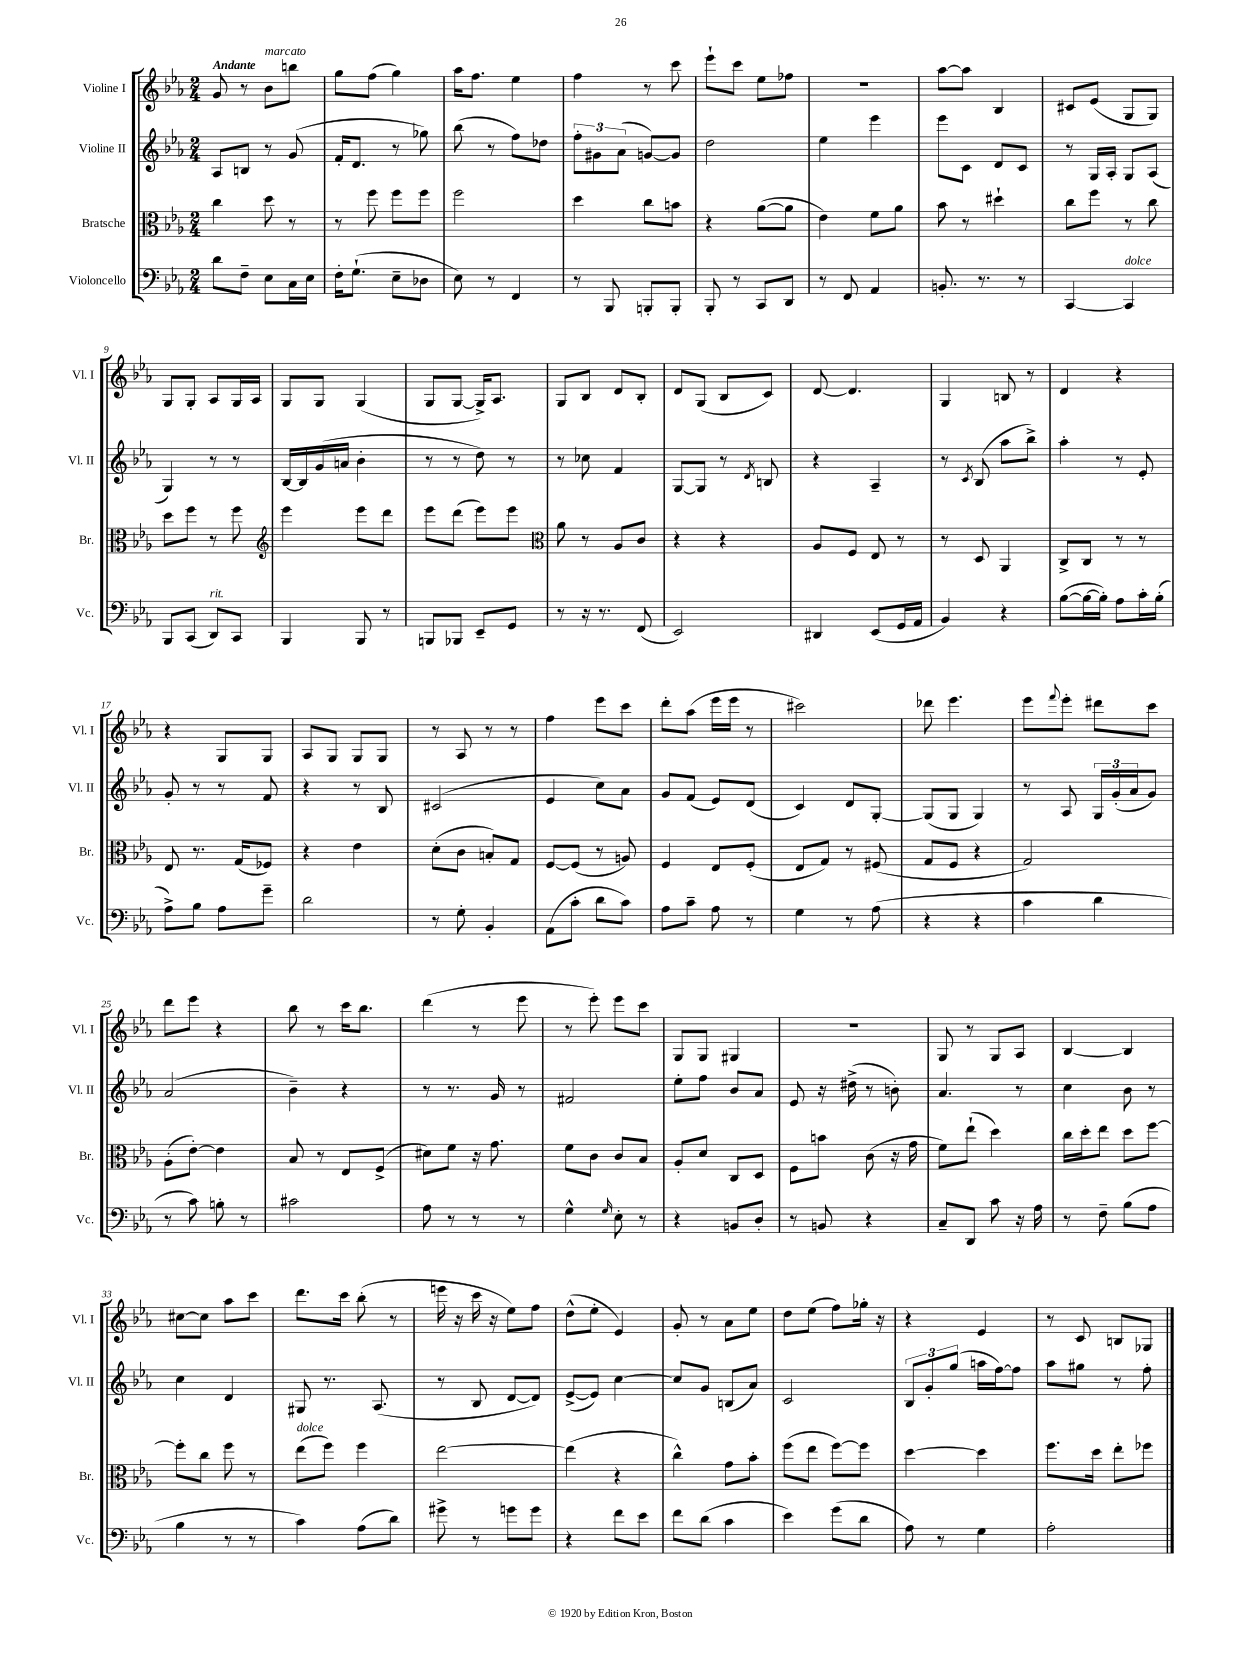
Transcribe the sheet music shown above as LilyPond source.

<<
\new StaffGroup <<
\new Staff = "s0" \with { instrumentName = "Violine I" shortInstrumentName = "Vl. I" } {
    \clef treble \key ees \major \numericTimeSignature \time 2/4 \tempo "Andante"
    g'8 r8 bes'8^\markup { \italic "marcato" } b''8 |
    g''8 f''8( g''4) |
    aes''16 f''8. ees''4 |
    f''4 r8 c'''8 |
    ees'''8-! c'''8 ees''8 fes''8 |
    R2 |
    aes''8~ aes''8 bes4 |
    cis'8 ees'8( g8 g8) |
    g8 g8-. aes8 g16 aes16 |
    g8 g8 g4( |
    g8 g8~ g16->) aes8. |
    g8 bes8 d'8 bes8-. |
    d'8 g8( bes8 c'8) |
    d'8~ d'4. |
    g4 b8 r8 |
    d'4 r4 |
    r4 g8 g8 |
    aes8 g8 g8 g8 |
    r8 aes8 r8 r8 |
    f''4 ees'''8 c'''8 |
    d'''8-. aes''8( ees'''16 ees'''16 r8 |
    cis'''2) |
    des'''8 ees'''4. |
    ees'''8 \appoggiatura { f'''8 } ees'''8-. dis'''8 c'''8 |
    d'''8 ees'''8 r4 |
    bes''8 r8 c'''16 bes''8. |
    d'''4( r8 ees'''8 |
    r8 ees'''8-.) ees'''8 c'''8 |
    g8 g8 gis4 |
    r2 |
    g8 r8 g8 aes8 |
    bes4~ bes4 |
    cis''8~ cis''8 aes''8 c'''8 |
    d'''8. c'''16 bes''8-.( r8 |
    e'''16 r16 c'''16 r16 ees''8) f''8 |
    d''8-^( ees''8-. ees'4) |
    g'8-. r8 aes'8 ees''8 |
    d''8 ees''8( f''8) ges''16-. r16 |
    r4 ees'4 |
    r8 c'8 b8 ges8 \bar "|." |
}
\new Staff = "s1" \with { instrumentName = "Violine II" shortInstrumentName = "Vl. II" } {
    \clef treble \key ees \major \numericTimeSignature \time 2/4
    aes8 b8 r8 g'8( |
    f'16-. d'8. r8 ges''8) |
    bes''8( r8 f''8) des''8 |
    \tuplet 3/2 { f''8-. gis'8 aes'8( } g'8~) g'8 |
    d''2 |
    ees''4 ees'''4 |
    ees'''8 c'8 d'8 c'8 |
    r8 g16 aes16-. g8 aes8( |
    g4) r8 r8 |
    bes16~ bes16 g'16( a'16 bes'4-. |
    r8 r8 d''8) r8 |
    r8 ces''8 f'4 |
    g8~ g8 r8 \acciaccatura { d'8 } b8 |
    r4 aes4-- |
    r8 \acciaccatura { c'8 } bes8( aes''8 bes''8->) |
    aes''4-. r8 ees'8-. |
    g'8-. r8 r8 f'8 |
    r4 r8 bes8 |
    cis'2( |
    ees'4 c''8) aes'8 |
    g'8 f'8( ees'8) d'8( |
    c'4) d'8 g8~-. |
    g8( g8 g4) |
    r8 aes8 \tuplet 3/2 { g16 g'16-.( aes'16 } g'8) |
    aes'2( |
    bes'4--) r4 |
    r8 r8. g'16 r8 |
    fis'2 |
    ees''8-. f''8 bes'8 aes'8 |
    ees'8 r16 dis''16->( r8 b'8-.) |
    aes'4. r8 |
    c''4 bes'8 r8 |
    c''4 d'4 |
    gis8 r8. aes8.( |
    r8 bes8 d'8~ d'8) |
    ees'8~->( ees'8) c''4~ |
    c''8 g'8 b8( aes'8) |
    c'2 |
    \tuplet 3/2 { bes8 g'8-. g''8( } a''16 f''16~) f''8 |
    aes''8 gis''8 r8 f''8-. \bar "|." |
}
\new Staff = "s2" \with { instrumentName = "Bratsche" shortInstrumentName = "Br." } {
    \clef alto \key ees \major \numericTimeSignature \time 2/4
    c''4 d''8 r8 |
    r8 f''8 f''8 f''8 |
    f''2 |
    d''4 c''8 b'8 |
    r4 aes'8~( aes'8 |
    ees'4) f'8 aes'8 |
    bes'8 r8 dis''4-! |
    c''8 f''8 r8 c''8 |
    d''8 f''8 r8 f''8 |
    \clef treble ees'''4 ees'''8 d'''8 |
    ees'''8 d'''8( ees'''8) ees'''8 |
    \clef alto aes'8 r8 aes8 c'8 |
    r4 r4 |
    aes8 f8 ees8 r8 |
    r8 d8 aes,4 |
    c8-> c8 r8 r8 |
    ees8 r8. g16( fes8) |
    r4 ees'4 |
    d'8-.( c'8 b8-.) g8 |
    f8~ f8( r8 a8) |
    f4 ees8 f8-.( |
    ees8 g8) r8 fis8( |
    g8 f8 r4 |
    g2) |
    aes8-.( ees'8~-.) ees'4 |
    bes8 r8 ees8 f8->( |
    dis'8) f'8 r16 g'8. |
    f'8 c'8 c'8 bes8 |
    aes8-. d'8 c8 d8 |
    f8 b'8 c'8( r16 g'16 |
    f'8) ees''8-!( d''4) |
    c''16 d''16-. ees''8 d''8 f''8~ |
    f''8-. c''8 f''8 r8 |
    ees''8^\markup { \italic "dolce" }( f''8) f''4 |
    ees''2~ |
    ees''4( r4 |
    c''4-^) g'8 bes'8-. |
    f''8( ees''8 f''8~) f''8 |
    d''4~ d''4 |
    f''8. d''16 ees''8-. fes''8 \bar "|." |
}
\new Staff = "s3" \with { instrumentName = "Violoncello" shortInstrumentName = "Vc." } {
    \clef bass \key ees \major \numericTimeSignature \time 2/4
    d'8 f8-- ees8 c16 ees16 |
    f16-. g8.-!( ees8-- des8 |
    ees8) r8 f,4 |
    r8 bes,,8 b,,8-. b,,8-. |
    bes,,8-. r8 c,8 d,8 |
    r8 f,8 aes,4 |
    b,8.-. r8. r8 |
    c,4~ c,4^\markup { \italic "dolce" } |
    bes,,8 c,8( d,8^\markup { \italic "rit." }) c,8 |
    bes,,4 bes,,8 r8 |
    b,,8 bes,,8 ees,8-- g,8 |
    r8 r16 r8. f,8( |
    ees,2) |
    dis,4 ees,8( g,16 aes,16 |
    bes,4) r4 |
    bes8~( bes16~ bes16-.) aes8 c'16-. bes16-.( |
    aes8->) bes8 aes8 g'8-- |
    d'2 |
    r8 g8-. bes,4-. |
    aes,8( c'8-. d'8 c'8) |
    aes8 c'8-- aes8 r8 |
    g4 r8 aes8( |
    r4 r4 |
    c'4 d'4 |
    r8 c'8) b8-. r8 |
    cis'2 |
    aes8 r8 r8 r8 |
    g4-^ \grace { g16 } ees8-. r8 |
    r4 b,8 d8-. |
    r8 b,8 r4 |
    c8-- d,8 c'8 r16 aes16 |
    r8 f8-- bes8( aes8 |
    bes4 r8 r8 |
    c'4) aes8( d'8) |
    gis'8-> r8 g'8 g'8 |
    r4 f'8 ees'8 |
    f'8 d'8( c'4 |
    ees'4) g'8( d'8 |
    aes8) r8 g4 |
    aes2-. \bar "|." |
}
>>
>>
